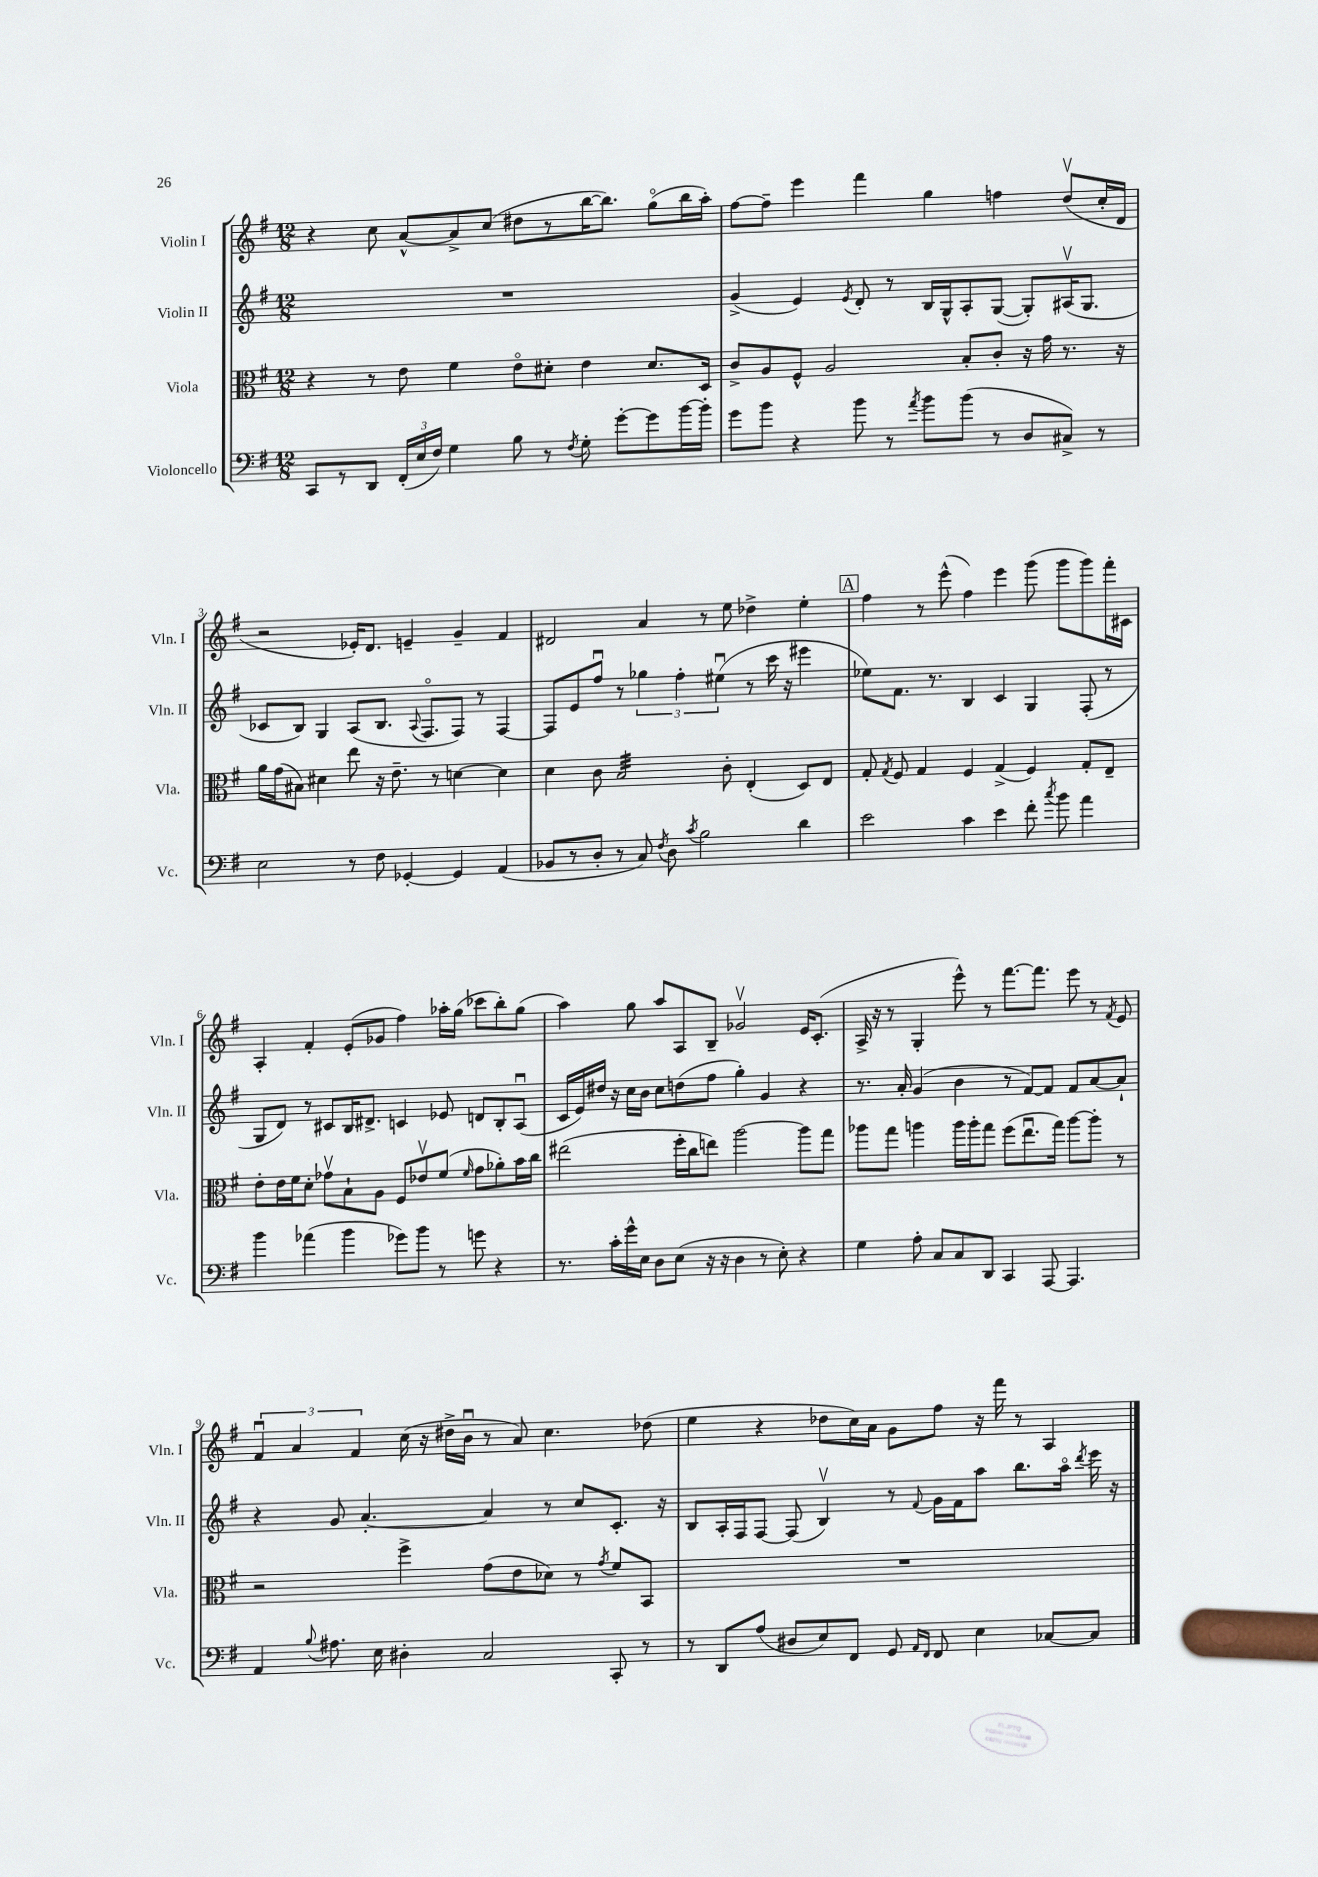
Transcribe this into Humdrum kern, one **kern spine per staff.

**kern	**kern	**kern	**kern
*part4	*part3	*part2	*part1
*staff4	*staff3	*staff2	*staff1
*I"Violoncello	*I"Viola	*I"Violin II	*I"Violin I
*I'Vc.	*I'Vla.	*I'Vln. II	*I'Vln. I
*clefF4	*clefC3	*clefG2	*clefG2
*k[f#]	*k[f#]	*k[f#]	*k[f#]
*M12/8	*M12/8	*M12/8	*M12/8
=1	=1	=1	=1
8CC/L	4r	1.r	4r
8r	.	.	.
8DD/J	8r	.	8cc\
(24FF#'/LL	8e\	.	[8a^^/L
24E/	.	.	.
24F#/JJ)	.	.	.
4G\	4f#\	.	8a^/]
.	.	.	(8cc/J
8B\	8e\L	.	8dd#X\L
8r	8d#X'\J	.	8r
8qF#/	.	.	.
8G'\	4e\	.	[16bb\K
.	.	.	8.bb\J])
[8g'\L	.	.	.
8g\]	8.d#/L	.	(8gg\L
[16b\L	.	.	16bb\L
16b'\JJ]	16D/Jk	.	16aa'\JJ)
=2	=2	=2	=2
8g\L	8c^/L	(4g^/	[8ff#\L
8b\J	8A/	.	8ff#~\J]
4r	8F#^^/J	4e/)	4eee\
.	2A/	.	.
.	.	8qe/	.
8b\	.	8d'/	4fff#\
8r	.	8r	.
8qa/	.	.	.
8b\L	.	16B/LL	4gg\
.	.	16G^^/J	.
(8b\J	8B'/L	8A'/	.
8r	8c'/J	([8G/J	4ffn\
8D/L	16r	8G'/L])	.
.	16g\	.	.
8C#X^/J)	8.r	(16A#Xv/K	(8ddv/L
.	.	8.G/J	.
8r	.	.	16cc'/L
.	16r	.	16d/JJ
!!LO:LB:g=z
=3	=3	=3	=3
2E\	16a\LL	8c-X/L	2r
.	(16g\J	.	.
.	8B#X\J)	8B/J)	.
.	4d#X\	4G/	.
8r	8ee\	(8A/L	16e-X'/KL)
.	.	.	8.d/J
8F#\	16r	8.B/J	.
.	8.e~\	.	.
[4GG-X'/	.	.	4en~/
.	.	8qqA/	.
.	.	8.F#/L	.
.	8r	.	.
4GG-/]	[4dn\	8F#/J)	4g~/
.	.	8r	.
(4AA/	4d\]	[4F#/	4f#/
=4	=4	=4	=4
8BB-X/L	4d\	8F#/L]	2d#X/
8r	.	8e/	.
8D'/J	8c\	8ff#u/J	.
*	*tremolo	*	*
8r	32B/LLL	8r	.
.	32B/	.	.
.	32B/	.	.
.	32B/	.	.
8C/)	32B/	6gg-X\	4a/
.	32B/	.	.
.	32B/	.	.
.	32B/	.	.
8qF#/	.	.	.
8D\	32B/	.	.
.	32B/	.	.
.	.	6ff#'\	.
.	32B/	.	.
.	32B/	.	.
8qc/	.	.	.
2B\	32B/	.	8r
.	32B/	.	.
.	32B/	.	.
.	.	(6ee#Xu\	.
.	32B/JJJ	.	.
*	*Xtremolo	*	*
.	8c'\	.	8ee\
.	(4E'/	8r	4dd-X^\
.	.	16ccc\	.
.	.	16r	.
4d\	8D/L)	4eee#X\	4ee'\
.	8E/J	.	.
!!LO:REH:place=s1:t=A
=5	=5	=5	=5
2e\	8G'/	8ee-X\L)	4ff#\
.	8qG/	.	.
.	8F#/	8.f#\J	.
.	4G/	.	8r
.	.	8.r	.
.	.	.	(8eee^^\
4c\	4F#/	4B/	4ff#\)
4e\	(4G^/	4c/	4eee\
8f#'\	4F#/)	4G/	(8ggg\
8qcc/	.	.	.
8b\	.	.	8ggg\L
4a\	8G'/L	(8F#'/	8ggg\)
.	8E~/J	8r	16fff#'\L
.	.	.	16c#X\JJ
!!LO:LB:g=z
=6	=6	=6	=6
4b\	8e'\L	8G/L	4A'/
.	16e\L	8d/J)	.
.	16f#\J	.	.
(4a-X\	8d'\J	8r	4f#'/
.	8g-Xv\L	8c#X/L	.
4b\	8B`\	16B/K	(8e'/L
.	.	8.d#X^/J	.
.	8A\J	.	8g-X/J
8g-X\L)	8F#/L	4cn/	4ff#\)
8b\J	8e-Xv/	.	.
8r	(8f#/J	8e-X/	16aa-X'\LL
.	.	.	(16gg\JJ
.	16qqf#/	.	.
8gn\	8g-\L	8dn/L	8ccc-X\L
4r	8a-X'\)	8B'/	8bb'\)
.	16b\L	(8Au/J	(8gg\J
.	16cc\JJ	.	.
=7	=7	=7	=7
8.r	(2ee#X\	16c/LL	4aa\)
.	.	16e/)	.
.	.	16dd#X/JJ	.
16c'\LL	.	16r	.
16g^^\	.	16cc\LL	8gg\
16E\JJ	.	16b\JJ	.
8D\L	.	8cc\L	8aa/L
(8E\J	16ff#'\LL	(8ddn\	8A/
.	16cc\J	.	.
16r	8een\J)	8ff#\J	8B~/J
16r	.	.	.
4D\	[2aa\	4gg'\)	2g-Xv/
8r	.	4g/	.
8E'\)	.	.	.
4r	8aa\L]	4r	16e/KL
.	.	.	(8.c'/J
.	8gg\J	.	.
=8	=8	=8	=8
4G\	8aa-X\L	8.r	16A^/
.	.	.	16r
.	8gg\J	.	8r
.	.	16a'/	.
8A'\	4aan\	(4g/	4G'/
8C/L	.	.	.
8C/	16aa\LL	4b\	8eee^^\)
.	16aa'\J	.	.
8DD/J	8gg\J	.	8r
4CC/	(8ff#\L	8r	[8.fff#\L
.	8.eeu\	[8f#/L)	.
.	.	.	8.fff#\J]
[8AAA/	.	8f#/J]	.
.	16gg\Jk)	.	.
4.AAA/]	[8aa\L	8f#/L	8eee\
.	8aa'\J]	[8a/	8r
.	.	.	8qf#/
.	8r	8a`/J]	8e/
!!LO:LB:g=z
=9	=9	=9	=9
4AA/	2r	4r	6f#u/
.	.	.	6a/
8qqB/	.	.	.
8.A#X\	.	8g/	.
.	.	.	6f#/
.	.	[4.a'/	.
16E\	.	.	.
4D#X'\	4ff#^\	.	(16cc\
.	.	.	16r
.	.	.	16dd#X^\LL
.	.	.	16bu\JJ
2C/	(8g\L	4a/]	8r
.	8e\	.	8a/)
.	8d-X\J)	8r	4.cc\
.	8r	8cc/L	.
.	8qg/	.	.
8CC'/	8f#/L	8.c'/J	.
8r	8BB/J	.	(8dd-X\
.	.	16r	.
=10	=10	=10	=10
8r	1.r	8B/L	4ee\
8DD/L	.	16A'/L	.
.	.	16F#/J	.
(8A/J	.	[8F#/J	4r
8D#X/L	.	(8F#/]	.
8E/)	.	4Bv/)	8dd-X\L
8FF#/J	.	.	16cc\L)
.	.	.	16a\JJ
8GG/	.	8r	8g\L
16qqAA/LL	.	.	.
16qqFF#/JJ	.	8qqf#/	.
8FF#/	.	16g\LL	8ff#\J
.	.	16f#\J	.
4E\	.	8aa\J	16r
.	.	.	16fff#\
.	.	8.bb\L	8r
[8C-X/L	.	.	4A/
.	.	16aa\Jk	.
.	.	8qddd/	.
8C-/J]	.	16eee\	.
.	.	16r	.
==	==	==	==
*-	*-	*-	*-
